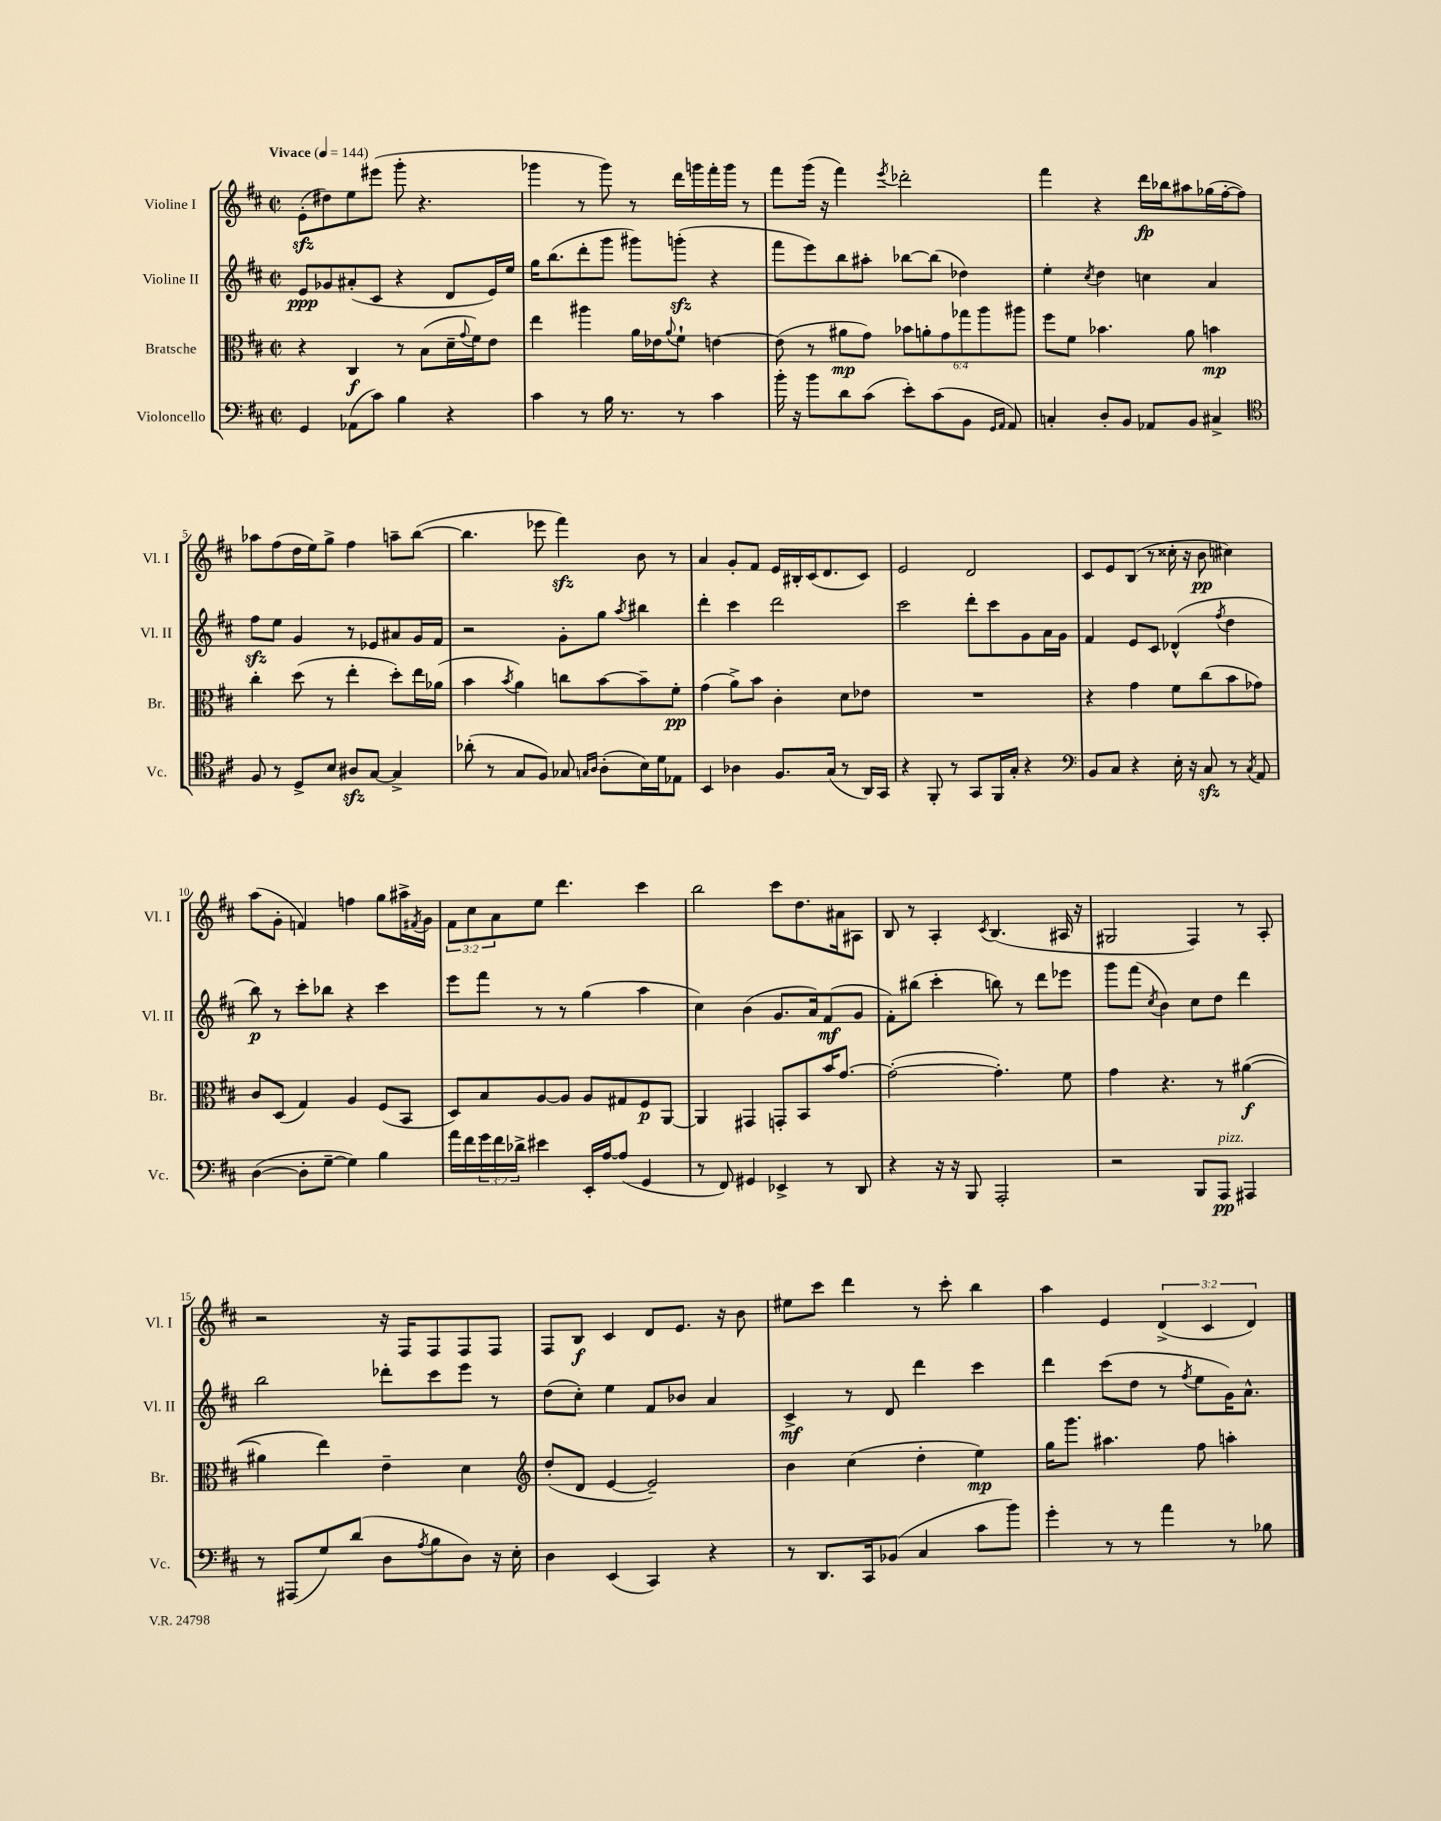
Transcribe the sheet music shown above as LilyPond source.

<<
\new StaffGroup <<
\new Staff = "s0" \with { instrumentName = "Violine I" shortInstrumentName = "Vl. I" } {
    \clef treble \key d \major \defaultTimeSignature \time 2/2 \override Staff.TupletNumber.text = #tuplet-number::calc-fraction-text \tempo "Vivace" 4 = 144
    e'8-.\sfz( dis''8) e''8 eis'''8( g'''8-. r4. |
    ges'''4 r8 ges'''8) r8 d'''16 g'''16 fis'''16-. g'''16 r8 |
    fis'''8 g'''16( r16 fis'''4) \acciaccatura { e'''8 } des'''2-. |
    fis'''4 r4 d'''16\fp bes''16 ais''8 ges''16( fis''16~-. fis''8) |
    aes''8 fis''8( d''16 e''16) g''8-> fis''4 a''8-- b''8~( |
    b''4. ees'''8 fis'''4\sfz) b'8 r8 |
    a'4 g'8-. fis'8 e'16 bis16-. cis'16( d'8. cis'8) |
    e'2 d'2 |
    cis'8 e'8 b8( r8 cisis''16-. r16 b'8\pp cis''4) |
    a''8( g'8-. f'4) f''4 g''8 ais''16-> \acciaccatura { fis'8 } g'16 |
    \tuplet 3/2 { fis'8 cis''8 a'8 } e''8 d'''4. cis'''4 |
    b''2 cis'''8 d''8. ais'16 ais8 |
    b8 r8 a4-. \acciaccatura { cis'8 } b4.( ais16 r16 |
    gis2 fis4) r8 a8-. |
    r2 r16 fis16 fis8 fis8 fis8 |
    fis8 b8\f cis'4 d'8 e'8. r16 b'8 |
    eis''8 cis'''8 d'''4 r8 cis'''8-. b''4 |
    a''4 e'4 \tuplet 3/2 { d'4->( cis'4 d'4) } \bar "|." |
}
\new Staff = "s1" \with { instrumentName = "Violine II" shortInstrumentName = "Vl. II" } {
    \clef treble \key d \major \defaultTimeSignature \time 2/2
    e'8\ppp ges'8 ais'8-.( cis'8 r4 d'8 e'16) e''16 |
    g''16 b''8.( d'''8-. g'''8 gis'''8) g'''8-.\sfz( r4 |
    fis'''8 e'''8) b''8 ais''8-. bes''8~ bes''8( des''4) |
    e''4-. \acciaccatura { cis''8 } d''4 c''4 a'4 |
    fis''8\sfz e''8 g'4 r8 ees'8 ais'8 g'16 fis'16 |
    r2 g'8-. g''8 \acciaccatura { a''8 } bis''4 |
    d'''4-. cis'''4 d'''2 |
    cis'''2 d'''8-. cis'''8 g'8 a'16 g'16 |
    fis'4 e'8 cis'8 des'4-^( \acciaccatura { fis''8 } d''4 |
    b''8\p) r8 cis'''8-. bes''8 r4 cis'''4 |
    e'''8 fis'''8 r8 r8 g''4( a''4 |
    cis''4) b'4( g'8. a'16) fis'8\mf( g'8 |
    fis'8-.) bis''8( cis'''4-. b''8) r8 d'''8 ees'''8 |
    g'''8 fis'''8( \acciaccatura { cis''8 } b'4) cis''8 d''8 d'''4 |
    b''2 des'''8-. cis'''8 e'''8 r8 |
    d''8( cis''8-.) e''4 fis'8 bes'8 a'4 |
    cis'4->\mf r8 d'8 d'''4 cis'''4 |
    d'''4 cis'''8( d''8 r8 \acciaccatura { fis''8 } e''8 g'16) a'8.-^ \bar "|." |
}
\new Staff = "s2" \with { instrumentName = "Bratsche" shortInstrumentName = "Br." } {
    \clef alto \key d \major \defaultTimeSignature \time 2/2 \override Staff.TupletNumber.text = #tuplet-number::calc-fraction-text
    r4 cis4\f r8 b8( d'16-- \appoggiatura { g'8 } fis'16) e'8 |
    e''4 ais''4 a'16 ees'16 \appoggiatura { a'8 } fis'8-! e'4~ |
    e'8( r8 ais'8\mp g'8) \tuplet 6/4 { bes'8 a'8-. g'8 ges''8 a''8 ais''8 } |
    fis''8 fis'8 bes'4. a'8 b'4\mp |
    cis''4-. d''8( r8 e''4-. d''8-.) e''16 aes'16( |
    b'4 \acciaccatura { b'8 } a'4) c''8 b'8~ b'8-- fis'8-.\pp |
    g'4( a'8->) b'8 cis'4-. d'8 ees'8 |
    R1 |
    r4 g'4 fis'8 cis''8( b'8 ges'8) |
    cis'8 d8( g4) a4 fis8( b,8 |
    d8) b8 a8~ a8 a8 gis8 fis8\p a,8~ |
    a,4 gis,4 g,8-. b,8 b'16 g'8.~ |
    g'2~-.( g'4.-.) fis'8 |
    g'4 r4. r8 ais'4~\f( |
    ais'4 e''4) e'4-- d'4 |
    \clef treble d''8-.( d'8 e'4~ e'2--) |
    b'4 cis''4( d''4-. e''4\mp) |
    g''16 g'''8. ais''4. fis''8 a''4-. \bar "|." |
}
\new Staff = "s3" \with { instrumentName = "Violoncello" shortInstrumentName = "Vc." } {
    \clef bass \key d \major \defaultTimeSignature \time 2/2 \override Staff.TupletNumber.text = #tuplet-number::calc-fraction-text
    g,4 aes,8( cis'8) b4 r4 |
    cis'4 r8 b16 r8. r8 cis'4 |
    b'16-. r16 b'8 d'8 cis'8( e'8-.) cis'8( b,8 \grace { g,16 a,16 } a,8) |
    c4-. d8-. b,8 aes,8 b,8 cis4-> |
    \clef tenor fis8 r8 d8-> b8 ais8\sfz g8~ g4-> |
    aes'8-.( r8 g8 fis8) ges8 \grace { g16 a16 } a8-.( b16) d'16 ees8 |
    b,4 aes4 fis8. g16( r8 a,16) g,16 |
    r4 fis,8-. r8 g,8 fis,16 g16-. r4 |
    \clef bass b,8 cis8 r4 e16-. r16 cis8\sfz r8 \acciaccatura { cis8 } a,8 |
    d4~( d8-. g8~-- g4) b4 |
    a'16 fis'16 \tuplet 3/2 { g'16 fis'16 des'16-> } eis'4 e,16-. a16~ a8( g,4 |
    r8 fis,8) gis,4 ees,4-> r8 d,8 |
    r4 r16 r16 b,,8 a,,2-. |
    r2 b,,8 a,,8\pp^\markup { \italic "pizz." } ais,,4 |
    r8 ais,,8( g8) d'8( d8 \acciaccatura { a8 } b8 d8) r16 e16-. |
    d4 e,4( cis,4) r4 |
    r8 d,8. cis,16 bes,8( cis4 cis'8 b'8) |
    g'4-. r8 r8 a'4 r8 bes8 \bar "|." |
}
>>
>>
